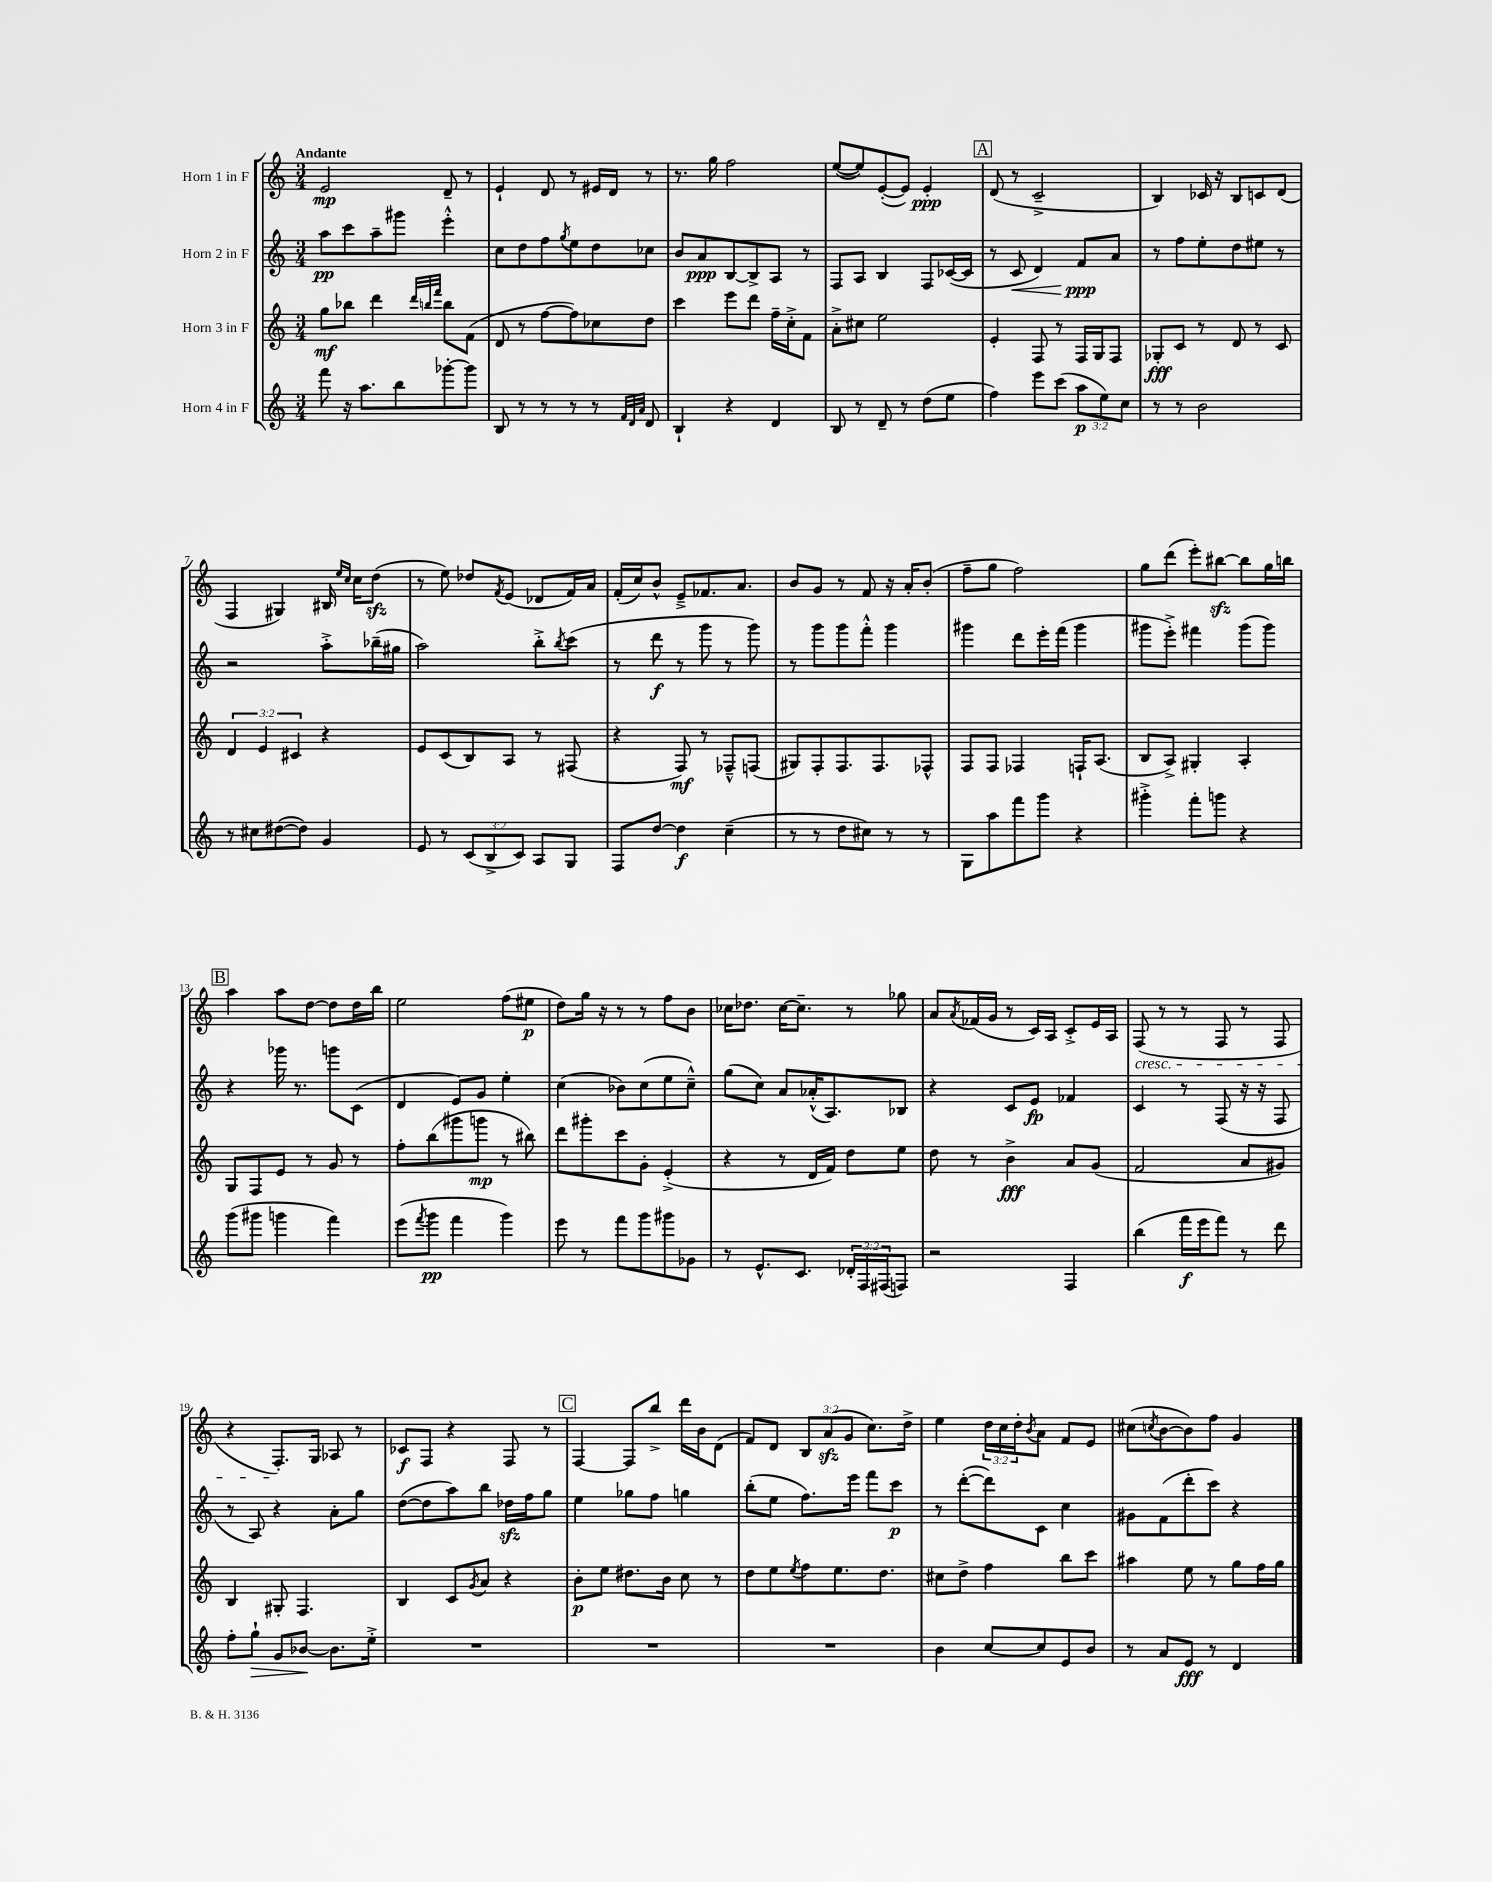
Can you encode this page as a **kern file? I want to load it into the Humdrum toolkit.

**kern	**kern	**kern	**kern
*staff4	*staff3	*staff2	*staff1
*clefG2	*clefG2	*clefG2	*clefG2
*k[]	*k[]	*k[]	*k[]
*M3/4	*M3/4	*M3/4	*M3/4
8fff\	8gg\L	8aa\L	2e/
16r	8bb-\J	8ccc\	.
8.aa\L	.	.	.
.	4ddd\	8aa~\	.
8bb\	.	8ggg#\J	.
.	32qqddd/LLL	.	.
.	32qqbb/	.	.
.	32qqfff/JJJ	.	.
[8ggg-'\	8bb\L	4eee'^^\	8d~/
8ggg-\]J	(8f\J	.	8r
=	=	=	=
8B/	8d/	8cc\L	4e`/
8r	8r	8dd\	.
8r	[8ff\L	8ff\	8d/
.	.	8qgg/	.
8r	8ff\])	8ee\	8r
8r	8cc-\	8dd\	16e#/LL
.	.	.	16d/JJ
32qqf/LLL	.	.	.
32qqd/	.	.	.
32qqa/JJJ	.	.	.
8d/	8dd\J	8cc-\J	8r
=	=	=	=
4B`/	4ccc\	8b/L	8.r
.	.	8a/	.
.	.	.	16gg\
4r	8eee\L	[8B/	2ff\
.	8ddd\J	8B^/]	.
4d/	16ff~\LL	8A/J	.
.	16cc'^\J	.	.
.	8f\J	8r	.
=	=	=	=
8B/	8a'^\L	8F/L	([8ee/L
8r	8cc#\J	8A/J	8ee/])
8d~/	2ee\	4B/	([8e'/
8r	.	.	8e/]J)
(8dd\L	.	8F/L	4e'/
8ee\J	.	([16c-/L	.
.	.	16c-/]JJ	.
=	=	=	=
4ff\)	4e'/	8r	(8d/
.	.	8c/	8r
8eee\L	8F/	4d/)	2c~^/
(8ccc\J	8r	.	.
12aa\L	16F/LL	8f/L	.
.	16G/J	.	.
12ee\)	.	.	.
.	8F/J	8a/J	.
12cc\J	.	.	.
=	=	=	=
8r	8G-'/L	8r	4B/)
8r	8c/J	8ff\L	.
2b\	8r	8ee'\	16c-/
.	.	.	16r
.	8d/	8dd\	8B/L
.	8r	8ee#\J	8c/
.	8c/	8r	(8d/J
=	=	=	=
8r	6d/	2r	4F/
8cc#\L	.	.	.
.	6e/	.	.
([8dd#\	.	.	4G#/)
.	6c#/	.	.
8dd#\]J)	.	.	.
4g/	4r	8aa'^\L	16B#/
.	.	.	16qqee/LL
.	.	.	16qqcc/JJ
.	.	.	16cc\LK
.	.	(16bb-~\L	(8dd\J
.	.	16gg#\JJ	.
=	=	=	=
8e/	8e/L	2aa\)	8r
8r	(8c/	.	8ee\)
(12c/L	8B/)	.	8dd-/L
12B^/	.	.	.
.	.	.	8qf/
.	8A/J	.	(8e/J
12c/J)	.	.	.
8A/L	8r	8bb'^\L	8d-/L
.	.	8qbb/	.
8G/J	(8F#/	(8ccc\J	16f/L)
.	.	.	16a/JJ
=	=	=	=
8F/L	4r	8r	(16f'/LL
.	.	.	16cc/J)
[8dd/J	.	8ddd\	8b^^/J
4dd\]	8F/)	8r	8e~^/L
.	8r	8ggg\	8.f-/
(4cc~\	8F-~^^/L	8r	.
.	.	.	8.a/J
.	(8F/J	8ggg\)	.
=	=	=	=
8r	8G#/L)	8r	8b/L
8r	8F'/	8ggg\L	8g/J
8dd\L	8.F/	8ggg\	8r
8cc#\J)	.	8fff'^^\J	8f/
.	8.F/	.	.
8r	.	4ggg\	16r
.	.	.	16a'/LK
8r	8F-^^/J	.	(8b'/J
=	=	=	=
8G\L	8F/L	4ggg#\	8ff~\L
8aa\	8F/J	.	8gg\J
8fff\	4F-/	8ddd\L	2ff\)
8ggg\J	.	16eee'\L	.
.	.	(16fff\JJ	.
4r	16F`/LK	4ggg#\	.
.	(8.A/J	.	.
=	=	=	=
4ggg#'^\	8B/L	8ggg#\L	8gg\L
.	8A^/J)	8eee'^\J)	(8ddd\J
8fff'\L	4G#'/	4fff#\	8eee'\L)
8ggg\J	.	.	[8bb#\J
4r	4A'/	(8ggg#\L	8bb#\]L
.	.	8ggg#\J)	16gg\L
.	.	.	16bb\JJ
=	=	=	=
(8ggg\L	8G/L	4r	4aa\
8ggg#\J	8F/	.	.
4ggg\	8e/J	16ggg-\	8aa\L
.	.	8.r	.
.	8r	.	[8dd\J
4fff\)	8g/	8ggg\L	8dd\]L
.	8r	(8c\J	16dd\L
.	.	.	16bb\JJ
=	=	=	=
(8eee\L	8ff'\L	4d/	2ee\
8qfff/	.	.	.
8ggg\J	(8bb\	.	.
4fff\	8ggg#\	8e/L)	.
.	8ggg\J	8g/J	.
4ggg\)	8r	4ee'\	(8ff\L
.	8bb#\)	.	8ee#\J
=	=	=	=
8eee\	8ddd\L	(4cc\	8dd\L)
8r	8ggg#'\	.	16gg\Jk
.	.	.	16r
8fff\L	8ccc\	8b-\L)	8r
8ggg\	8g'\J	(8cc\	8r
8ggg#\	(4e'^/	8ee\	8ff\L
8g-\J	.	8cc~^^\J)	8b\J
=	=	=	=
8r	4r	(8gg\L	16cc-\LK
.	.	.	8.dd-\J
8.e^^/L	.	8cc\J)	.
.	8r	8a/L	[16cc-\LK
8.c/J	.	.	8.cc-~\]J
.	16d/LL	(16a-'^^/K	.
.	16f/JJ)	8.A/)	.
24d-'/LL	8dd\L	.	8r
24F/	.	.	.
(24F#/J	.	.	.
8F/J)	8ee\J	8B-/J	8gg-\
=	=	=	=
2r	8dd\	4r	8a/L
.	.	.	8qa/
.	8r	.	(16f-/L
.	.	.	16g/JJ
.	4b^\	8c/L	8r
.	.	8e/J	16c/LL)
.	.	.	16A/JJ
4F/	8a/L	4f-/	8c'^/L
.	(8g/J	.	16e/L
.	.	.	16A/JJ
=	=	=	=
(4bb\	2f/	4c/	(8F/
.	.	.	8r
16fff\LL	.	8r	8r
16eee\J	.	.	.
8fff\J)	.	(8F/	8F/
8r	8a/L	16r	8r
.	.	16r	.
8ddd\	8g#/J)	8F/	8F/
=	=	=	=
8ff'\L	4B/	8r	4r
8gg`\J	.	8A/)	.
8g/L	8G#'/	4r	8.F'/L)
[8b-/J	4.F/	.	.
.	.	.	16G/Jk
8.b-\]L	.	8a'\L	8A-/
.	.	8gg\J	8r
16ee'^\Jk	.	.	.
=	=	=	=
2.r	4B/	([8dd\L	8c-/L
.	.	8dd\]	8F/J
.	8c/L	8aa\)	4r
.	8qg/	.	.
.	8a/J	8bb\J	.
.	4r	16dd-\LL	8F/
.	.	16ff\J	.
.	.	8gg\J	8r
=	=	=	=
2.r	8b'\L	4ee\	[4F/
.	8ee\J	.	.
.	8.dd#\L	8gg-\L	8F/]L
.	.	8ff\J	8bb^/J
.	16b\Jk	.	.
.	8cc\	4gg\	16ddd\LL
.	.	.	16b\J
.	8r	.	(8d\J
=	=	=	=
2.r	8dd\L	(8bb'\L	8f/L)
.	8ee\	8ee\J	8d/J
.	8qee/	.	.
.	8ff\	8.ff\L)	12B/L
.	.	.	(12a/
.	8.ee\	.	.
.	.	.	12g/J
.	.	16eee\Jk	.
.	.	8fff\L	8.cc\L)
.	8.dd\J	.	.
.	.	8ccc\J	.
.	.	.	16dd^\Jk
=	=	=	=
4b\	8cc#\L	8r	4ee\
.	8dd^\J	([8ddd'\L	.
[8cc/L	4ff\	8ddd\])	24dd\LL
.	.	.	24cc\
.	.	.	24dd'\J
.	.	.	8qb/
8cc/]	.	8c\J	8a\J
8e/	8bb\L	4cc\	8f/L
8b/J	8ccc\J	.	8e/J
=	=	=	=
8r	4aa#\	8g#\L	(8cc#\L
.	.	.	8qcc/
8a/L	.	(8f\	[8b\
8e/J	8ee\	8ddd'\	8b\])
8r	8r	8ccc\J)	8ff\J
4d/	8gg\L	4r	4g/
.	16ff\L	.	.
.	16gg\JJ	.	.
==	==	==	==
*-	*-	*-	*-
